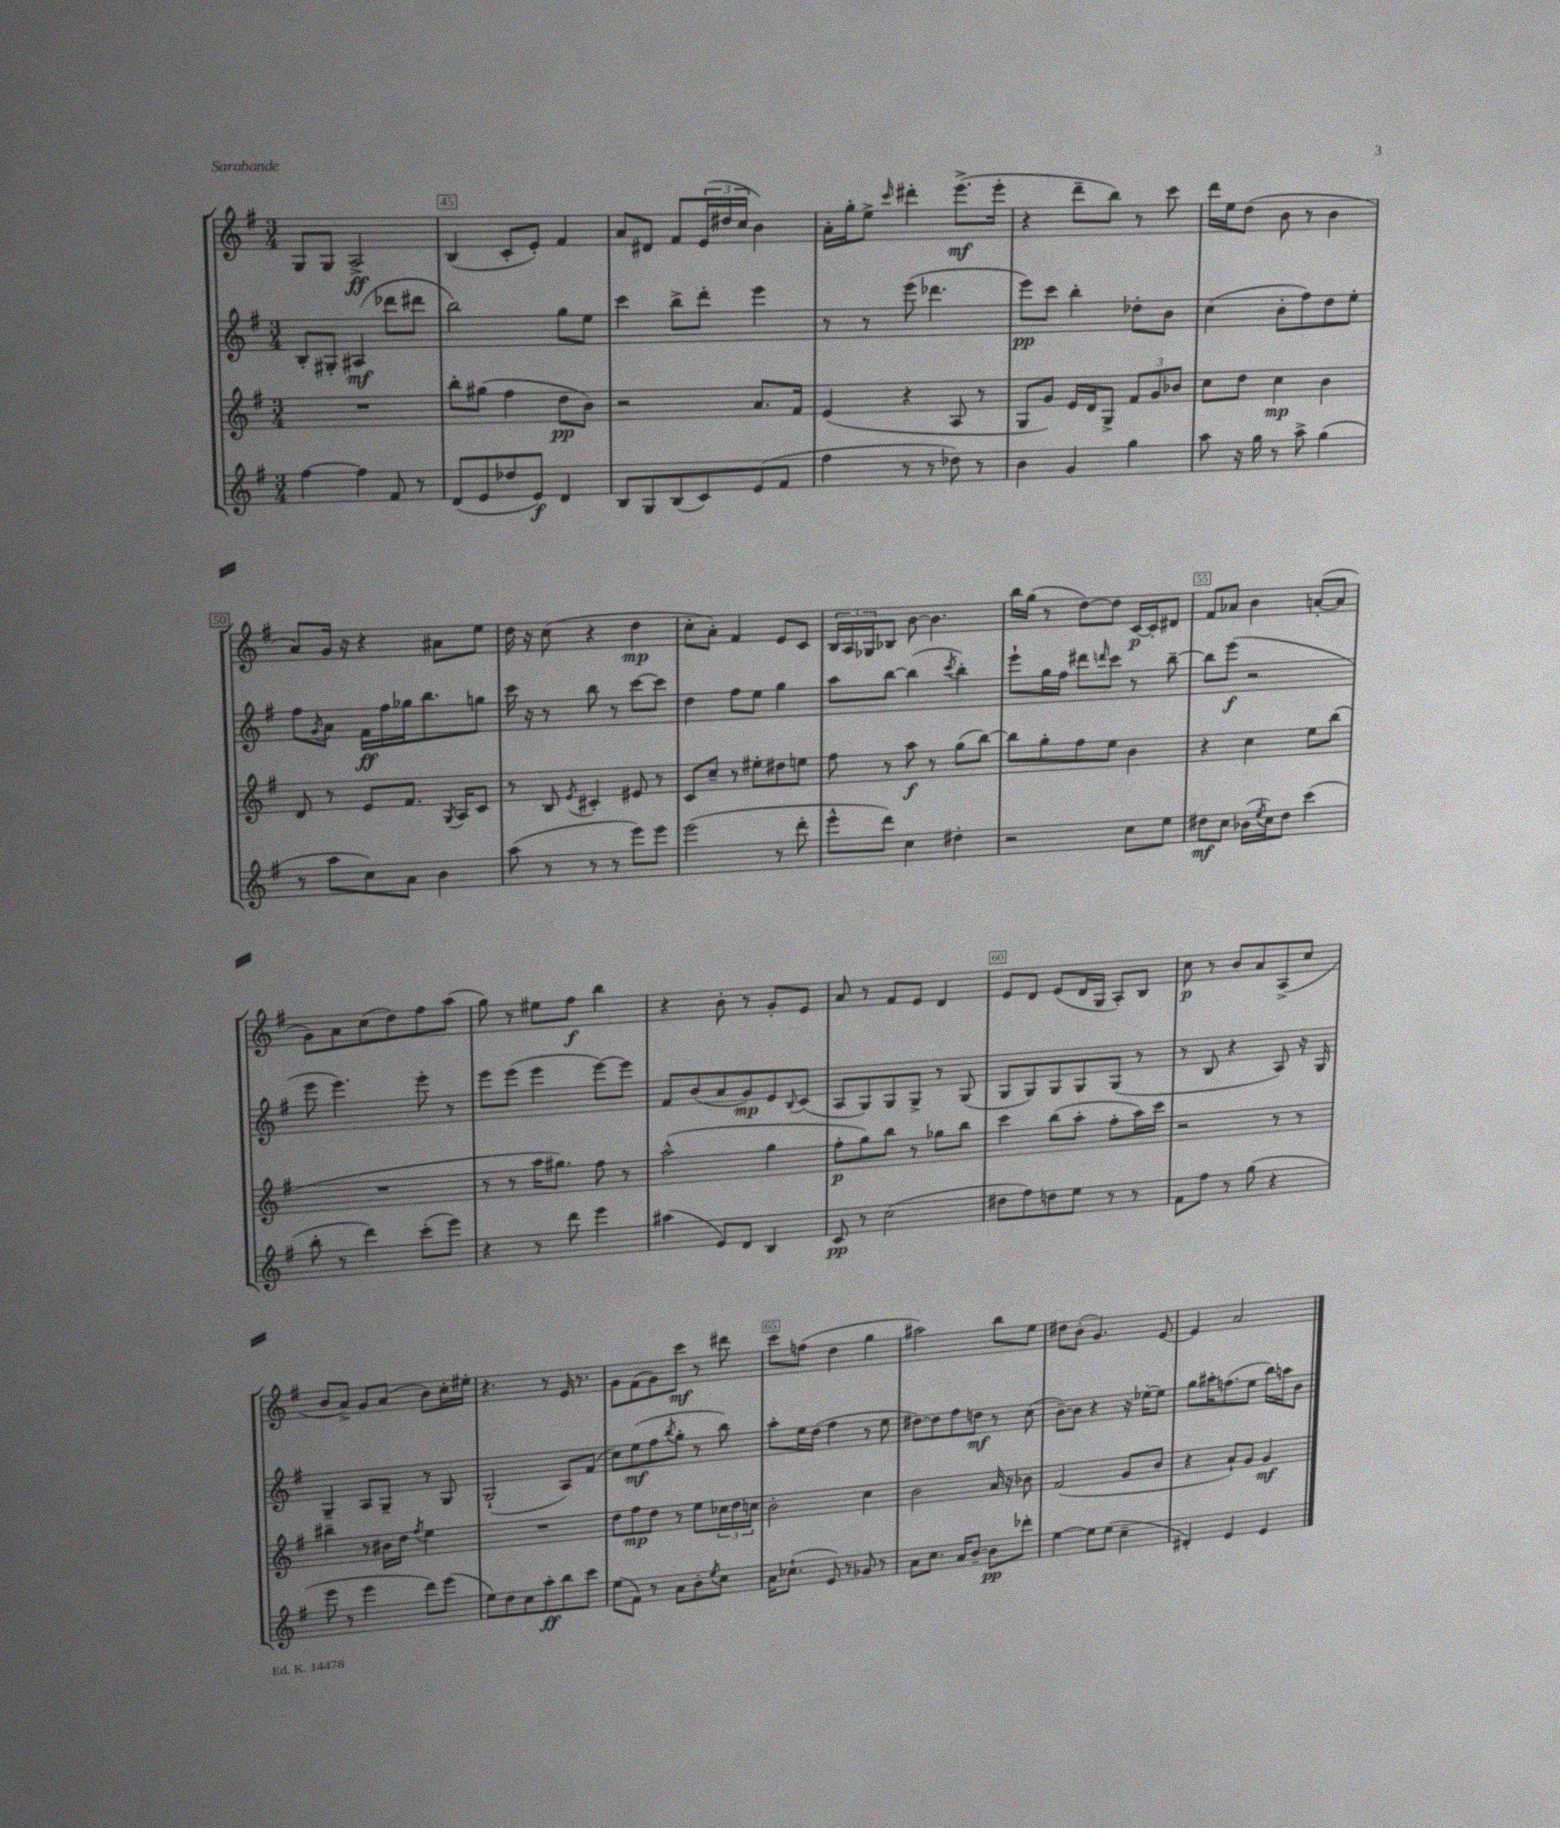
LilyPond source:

<<
\new StaffGroup <<
\new Staff = "s0" {
    \clef treble \key g \major \numericTimeSignature \time 3/4
    g8 g8 a2->\ff |
    b4( c'8-. e'8-.) fis'4 |
    a'8 dis'8 fis'8 \tuplet 3/2 { e'16( dis''16 c''16 } b'4) |
    a'16-. g''16-. e''8-> \grace { c'''16 } dis'''4-. e'''8.->\mf( e'''16-. |
    r4 d'''8-- b''8) r8 c'''8 |
    d'''16 e''16 d''8( b'8 r8 b'4 |
    a'8) g'16 r16 r4 ais'8 e''8 |
    d''16 r16 c''8( r4 d''4\mp |
    c''8-. a'8-.) fis'4 e'8 c'8 |
    \tuplet 3/2 { b16 a16 ges16 } bes8 b'8~ b'4. |
    b''16 g''16( r8 d''8~) d''8 c'16~\p c'16-. dis'8 |
    fis'8 aes'8 b'4 a'8~-.( a'8 |
    g'8) a'8 c''8( d''8) fis''8 a''8( |
    g''8) r8 eis''8 fis''8\f b''4 |
    r4 b'8-. r8 g'8-. e'8 |
    a'8 r8 fis'8 e'8 d'4 |
    e'8 d'8 e'8( d'16 g16 a8-.) b8 |
    c''8\p r8 b'8 a'8 a8->( c''8 |
    b'8 a'8->) g'8 a'8( b'8) c''16-. eis''16-. |
    r4. r8 e'16 r8. |
    g'8 fis'8( g'8) c'''8\mf r8 dis'''8 |
    c'''8 f''8( d''4 g''4 |
    ais''2) b''8 e''8 |
    dis''8 b'8-.( g'4.) e'8~ |
    e'4 a'2 \bar "|." |
}
\new Staff = "s1" {
    \clef treble \key g \major \numericTimeSignature \time 3/4
    b8-. gis8-. ais4\mf( des'''8 dis'''8 |
    b''2) g''8 e''8 |
    c'''4 b''8-> d'''8-. e'''4 |
    r8 r8 e'''8( des'''4. |
    e'''8\pp) c'''8 b''4-. des''8-. b'8 |
    c''4( b'8-. fis''8) d''8 e''8-. |
    fis''8 \acciaccatura { g'8 } a'8 fis'16\ff fis''16 ges''16 b''8. g''8 |
    c'''16 r16 r8 b''8 r8 c'''8~ c'''8 |
    d''4 fis''8 e''8 g''4 |
    a''8 b''8~ b''4( \acciaccatura { c'''8 } b''4-.) |
    e'''8-! g''16 fis''16 dis'''8 \grace { d'''16 } c'''8 r8 b''8~-- |
    b''8 e'''8\f( r2 |
    e'''8 e'''4.) e'''8-. r8 |
    e'''8 e'''8( e'''4 e'''8~) e'''8 |
    fis'8 b'8( a'8 g'8\mp) e'8 \appoggiatura { b8 } c'8( |
    a8 g8) g8 g8-> r8 g8( |
    g8 g8) g8 g8 g8( r8 |
    r8 b8 r4 a8) r16 g16 |
    g4-- a8 g8-- r8 g8 |
    g2-!( a8) fis'8( |
    c''8) e''8\mf( fis''8 \acciaccatura { b''8 } g''8-. r8 b''8) |
    a''8-. e''16 d''16( fis''4 r8 e''8 |
    dis''8~) dis''8 fis''8 d''8\mf r8 c''8( |
    b'8~--) b'8 r4 r16 ees''16~-. ees''8 |
    g''8 ais''16-. f''8.( e''8 b''16) a''16 b'8 \bar "|." |
}
\new Staff = "s2" {
    \clef treble \key g \major \numericTimeSignature \time 3/4
    R2. |
    b''8-. gis''8( fis''4 d''8\pp b'8) |
    r2 a'8. fis'16 |
    e'4( r4 a8 r8 |
    g8 g'8) e'16 d'16 g8-> \tuplet 3/2 { fis'8 g'8 bes'8 } |
    c''8 d''8 c''4\mp b'4 |
    d'8 r8 e'8 fis'8. \acciaccatura { g8 } a16 c'8 |
    r8 b8 \acciaccatura { e'8 } cis'4-. eis'8 r8 |
    c'8 c''8-- r8 eis''8-. dis''8 e''8 |
    fis''8 r8 a''8\f r8 g''8( b''8~) |
    b''8 g''8-. fis''8 e''8 b'4 |
    r4 c''4 e''8 b''8( |
    R2. |
    r8 r8 a''16 gis''8.) fis''8 r8 |
    a''2-^( g''4 |
    fis''8-.\p g''8) b''8 r8 ges''8 b''8 |
    c'''4 b''8( a''8-. fis''8-. a''16) c'''16 |
    r2 r8 r8 |
    bis''4-- r8 bis'16 d''16 \acciaccatura { fis''8 } e''4 |
    R2. |
    d''8 fis''8\mp d''8 r8 e''8 \tuplet 3/2 { ces''16 d''16 c''16 } |
    b'2-. c''4 |
    b'2 a'16 r16 bes'8 |
    fis'2( g'8 b'8 |
    r4 a'8-!) g'8 g'4\mf \bar "|." |
}
\new Staff = "s3" {
    \clef treble \key g \major \numericTimeSignature \time 3/4
    fis''4~ fis''4 fis'8 r8 |
    d'8( e'8 des''8 e'8\f) d'4 |
    b8 g8 b8( c'8) e'8( fis'8 |
    fis''4 r8 r8 des''8) r8 |
    b'4 g'4 g''4 |
    a''8 r16 g''16 r8 a''8-> g''4( |
    r8 a''8 c''8) a'8 b'4 |
    a''8( r8 r8 r8 e'''8) e'''8 |
    e'''2( r8 d'''8-. |
    e'''8-^ d'''8) c''4 dis''4-. |
    r2 c''8 e''8 |
    dis''8\mf c''8 bes'16( \acciaccatura { e''8 } c''16) dis''8 c'''4( |
    b''8-. r8 d'''4) c'''8-.( e'''8) |
    r4 r8 d'''8 e'''4 |
    ais''4( e'8) d'8 b4 |
    c'8\pp r8 c''2( |
    dis''8 fis''8) d''8 e''8 r8 r8 |
    fis'8 fis''8 r8 g''8( r4 |
    e'''8 r8 e'''4 d'''8) e'''8( |
    e''8) d''8 c''8 a''8-.\ff b''8 c'''8 |
    e''8( fis'8) r8 a'8 b'8-. \acciaccatura { e''8 } c''8 |
    a'16 ces''8.-!( e'8) r8 ges'8 r8 |
    a'8 c''8. a'16 b'8~-- b'8\pp des'''8-. |
    e''4~ e''8 e''8( c''4-- |
    dis'4-.) e'4 e'4 \bar "|." |
}
>>
>>
\layout { \context { \Score currentBarNumber = #44 \override BarNumber.break-visibility = ##(#f #t #t) barNumberVisibility = #(every-nth-bar-number-visible 5) \override BarNumber.stencil = #(make-stencil-boxer 0.1 0.3 ly:text-interface::print) } }
